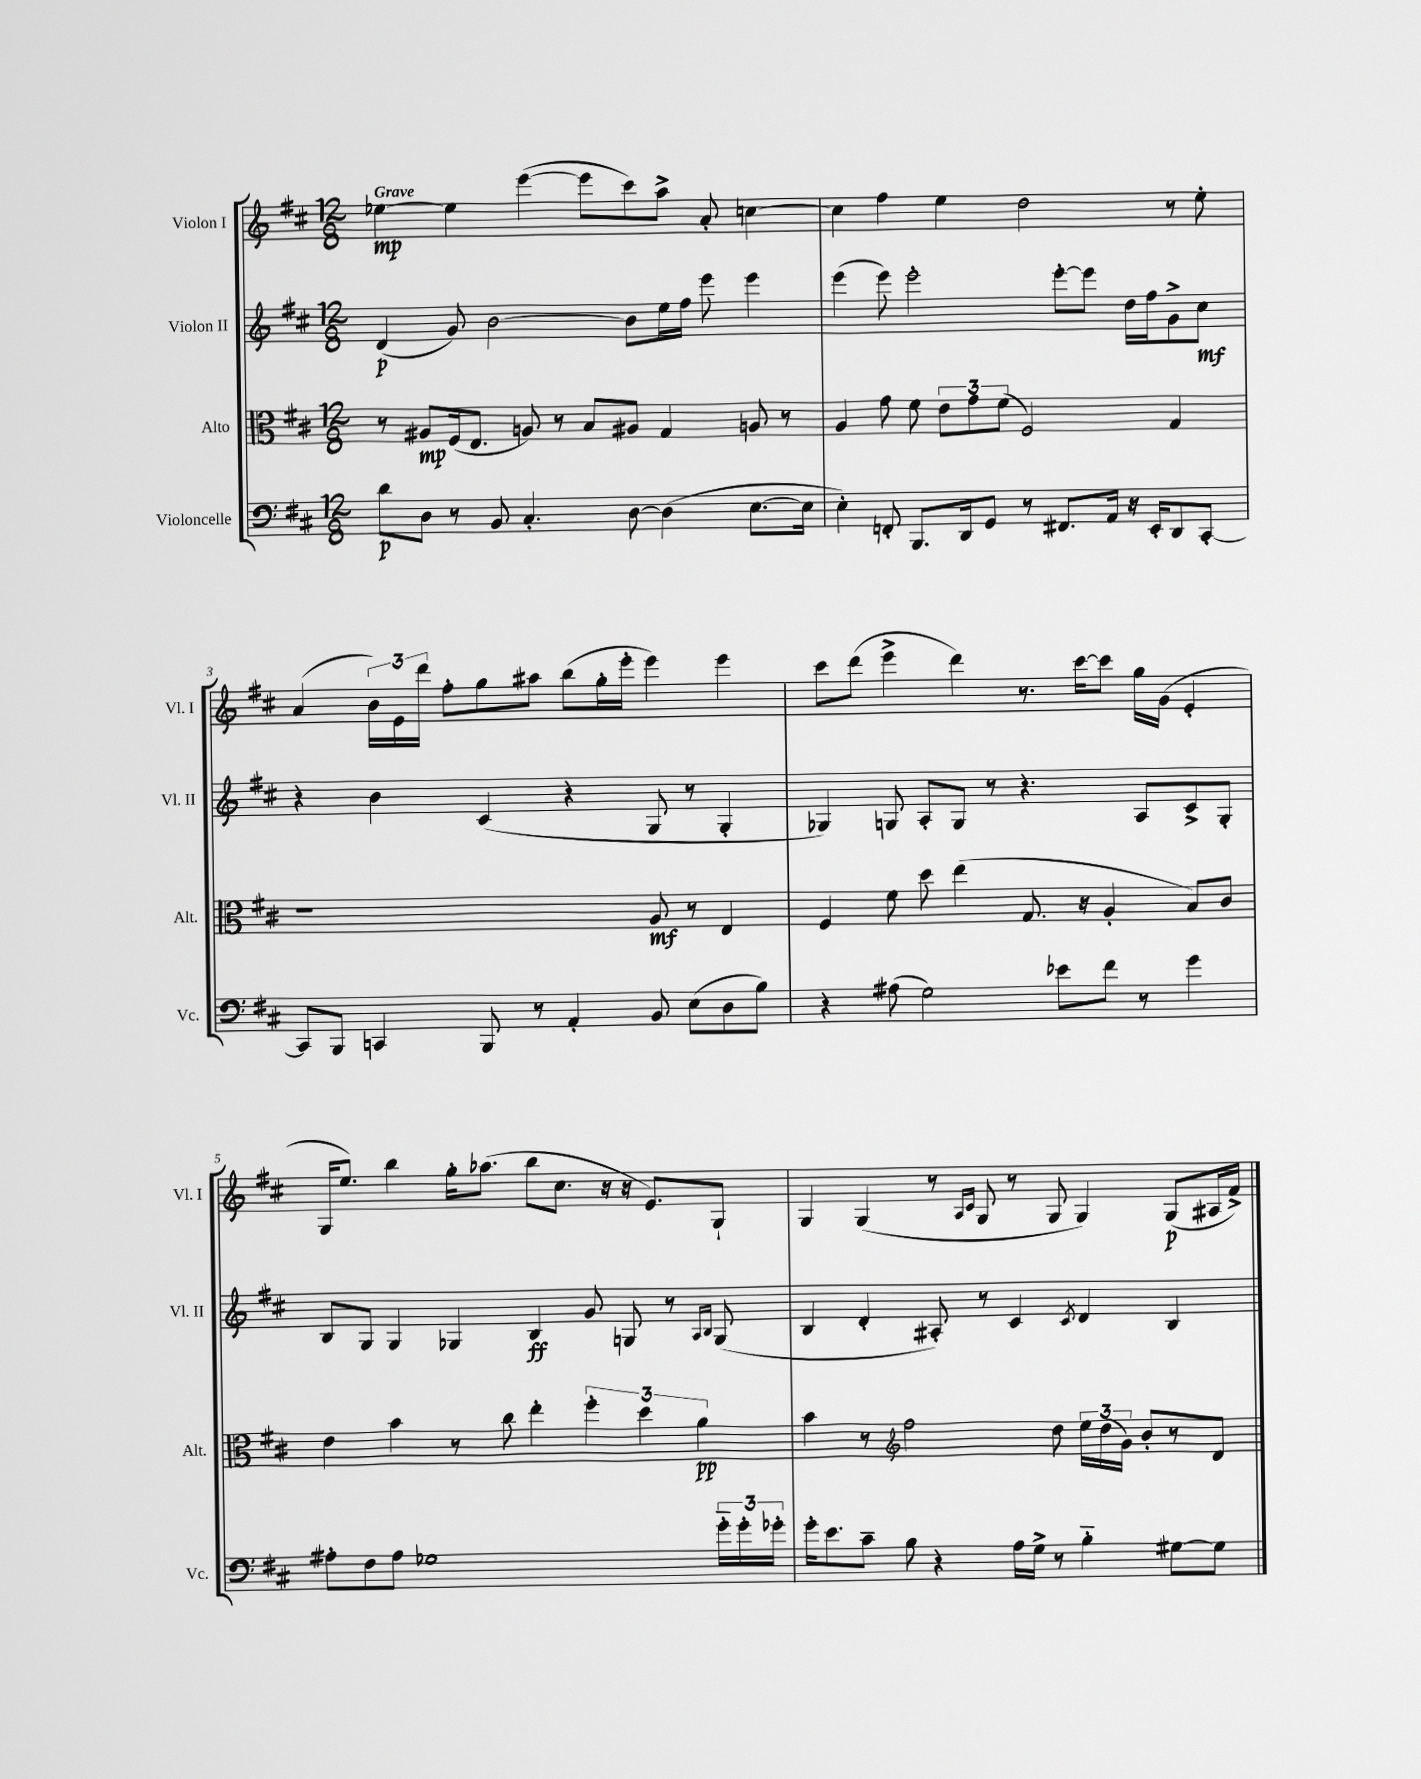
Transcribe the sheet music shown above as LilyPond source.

<<
\new StaffGroup <<
\new Staff = "s0" \with { instrumentName = "Violon I" shortInstrumentName = "Vl. I" } {
    \clef treble \key d \major \numericTimeSignature \time 12/8 \tempo "Grave"
    \autoBeamOff ees''4~\mp ees''4 e'''4~( e'''8[ cis'''8) a''8]-> a'8-. c''4~ |
    c''4 fis''4 e''4 d''2 r8 e''8-. |
    a'4( \tuplet 3/2 { b'16[) e'16 d'''16] } fis''8[-. g''8 ais''8] b''8[( g''16-. e'''16]-. e'''4) e'''4 |
    cis'''8[ d'''8]( e'''4-> d'''4) r8. cis'''16[~ cis'''8] g''16[ g'16]( e'4-. |
    g16[ e''8.]) b''4 g''16[-. aes''8.]( b''8[ cis''8.] r16 r16 e'8.[) g8]-! |
    g4 g4( r8 \grace { a16[ cis'16] } g8 r8 g8 g4) g8[\p( ais16 fis'16]->) \bar "|." |
}
\new Staff = "s1" \with { instrumentName = "Violon II" shortInstrumentName = "Vl. II" } {
    \clef treble \key d \major \numericTimeSignature \time 12/8
    \autoBeamOff d'4\p( g'8) b'2~ b'8[ e''16 fis''16] e'''8 e'''4 |
    e'''4( e'''8) e'''2-. e'''8[~-. e'''8] d''16[ fis''16 g'8-> cis''8]\mf |
    r4 b'4 cis'4( r4 g8 r8 g4-. |
    ges4) g8 a8[-. g8] r8 r4. a8[ cis'8-> g8]-. |
    b8[ g8] g4 ges4 b4\ff g'8 g8 r8 \grace { a16[ b16] } g8( |
    b4 d'4-. ais8-.) r8 cis'4 \acciaccatura { cis'8 } d'4 b4 \bar "|." |
}
\new Staff = "s2" \with { instrumentName = "Alto" shortInstrumentName = "Alt." } {
    \clef alto \key d \major \numericTimeSignature \time 12/8
    \autoBeamOff r8 ais8[\mp fis16( e8.] a8) r8 b8[ ais8] g4 a8 r8 |
    a4 g'8 fis'8 \tuplet 3/2 { e'8[ g'8 fis'8]( } fis2) g4 |
    r1 a8\mf r8 e4 |
    fis4 fis'8 d''8 e''4( g8. r16 a4-. b8[) cis'8] |
    e'4 b'4 r8 cis''8 e''4-. \tuplet 3/2 { fis''4-. d''4 a'4\pp } |
    b'4 r8 \clef treble fis''2 d''8 \tuplet 3/2 { e''16[ d''16( g'16]) } b'8[-. r8 d'8] \bar "|." |
}
\new Staff = "s3" \with { instrumentName = "Violoncelle" shortInstrumentName = "Vc." } {
    \clef bass \key d \major \numericTimeSignature \time 12/8
    \autoBeamOff d'8[\p d8] r8 b,8 cis4.-. d8~ d4( e8.[~ e16] |
    e4-.) f,8-. b,,8.[ d,16 g,8] r8 fis,8.[ a,16] r16 e,16[-. d,8 cis,8]~-. |
    cis,8[ b,,8] c,4 b,,8 r8 a,4-. b,8 e8[( d8 b8]) |
    r4 ais8( g2) ees'8[ fis'8] r8 g'4 |
    ais8[-. fis8 ais8] ges1 \tuplet 3/2 { g'16[-_ g'16-. ges'16]-. } |
    g'16[-. e'8. cis'8]-- b8 r4 a16[ g16]-> r8 b4-_ gis8[~ gis8] \bar "|." |
}
>>
>>
